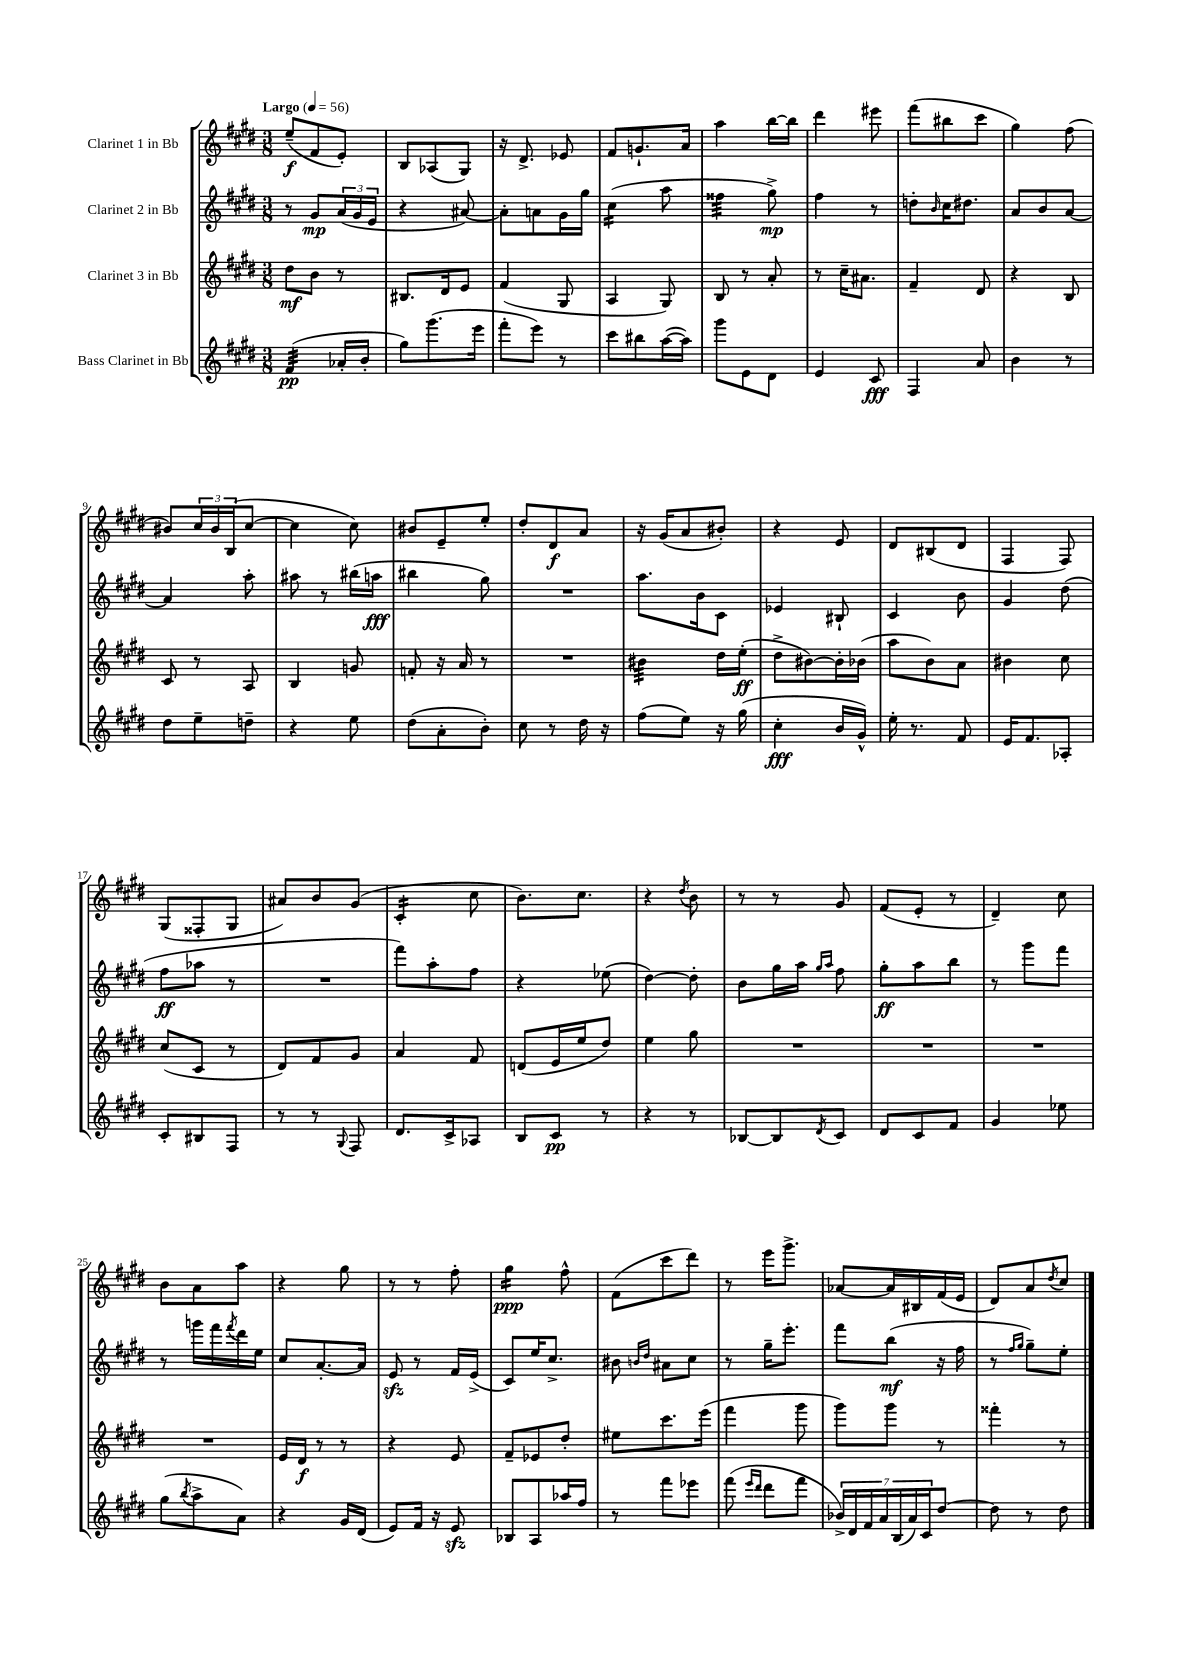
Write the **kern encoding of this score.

**kern	**kern	**kern	**kern
*staff4	*staff3	*staff2	*staff1
*clefG2	*clefG2	*clefG2	*clefG2
*k[f#c#g#d#]	*k[f#c#g#d#]	*k[f#c#g#d#]	*k[f#c#g#d#]
*M3/8	*M3/8	*M3/8	*M3/8
*MM56	*MM56	*MM56	*MM56
(4f#/	8dd#\L	8r	(8ee~/L
.	8b\J	8g#/L	8f#/
16a-'/LL	8r	(24a/L	8e'/J)
.	.	24g#/	.
16b'/JJ	.	.	.
.	.	24e/JJ	.
=	=	=	=
8gg#\L)	8.B#/L	4r	8B/L
(8.ggg#\	.	.	(8A-/
.	16d#/k	.	.
.	8e/J	[8a#/)	8G#/J)
16eee\Jk	.	.	.
=	=	=	=
8fff#'\L	(4f#/	8a#'\]L	16r
.	.	.	8.d#^/
8eee\J)	.	8a\	.
8r	8G#/	16g#\L	8e-/
.	.	16gg#\JJ	.
=	=	=	=
8ccc#\L	4A/	(4cc#\	8f#/L
8bb#\	.	.	8.g`/
([16aa\L	8G#/)	8aa\	.
16aa\]JJ)	.	.	16a/Jk
=	=	=	=
8ggg#\L	8B/	4ff##\	4aa\
8e\	8r	.	.
8d#\J	8a'/	8gg#^\)	[16bb\LL
.	.	.	16bb\]JJ
=	=	=	=
4e/	8r	4ff#\	4ddd#\
.	16cc#~\LK	.	.
.	8.a#\J	.	.
8c#/	.	8r	8eee#\
=	=	=	=
4F#/	4f#~/	8dd'\L	(8fff#\L
.	.	16qqb/	.
.	.	16cc#\K	8bb#\
.	.	8.dd#\J	.
8a/	8d#/	.	8ccc#\J
=	=	=	=
4b\	4r	8a/L	4gg#\)
.	.	8b/	.
8r	8B/	[8a/J	(8ff#\
=	=	=	=
8dd#\L	8c#/	4a/]	8b#/L)
8ee~\	8r	.	24cc#/L
.	.	.	24b#/
.	.	.	(24B/J
8dd~\J	8A/	8aa'\	[8cc#/J
=	=	=	=
4r	4B/	8aa#\	4cc#\]
.	.	8r	.
8ee\	8g/	(16bb#\LL	8cc#\)
.	.	16aa\JJ	.
=	=	=	=
(8dd#\L	8f'/	4bb#\	8b#/L
8a'\	16r	.	8e~/
.	16a/	.	.
8b'\J)	8r	8gg#\)	8ee'/J
=	=	=	=
8cc#\	4.r	4.r	8dd#'/L
8r	.	.	8d#/
16dd#\	.	.	8a/J
16r	.	.	.
=	=	=	=
(8ff#\L	4b#\	8.aa\L	16r
.	.	.	(16g#/LK
8ee\J)	.	.	8a/
.	.	16b\k	.
16r	16dd#\LL	8c#\J	8b#'/J)
(16gg#\	(16ee'\JJ	.	.
=	=	=	=
4cc#'\	8dd#^\L	4e-/	4r
.	[8b#\)	.	.
16b/LL	16b#'\]L	8B#`/	8e/
16g#^^/JJ)	(16b-\JJ	.	.
=	=	=	=
16ee'\	8aa\L	4c#/	8d#/L
8.r	.	.	.
.	8b\)	.	(8B#/
8f#/	8a\J	8b\	8d#/J
=	=	=	=
16e/LK	4b#\	4g#/	4F#/
8.f#/	.	.	.
8A-'/J	8cc#\	(8dd#\	8F#/)
=	=	=	=
8c#'/L	(8cc#/L	8ff#\L	(8G#/L
8B#/	8c#/J	8aa-\J	8F##'/
8F#/J	8r	8r	8G#/J
=	=	=	=
8r	8d#/L)	4.r	8a#/L)
8r	8f#/	.	8b/
8qqG#/	.	.	.
8F#/	8g#/J	.	(8g#/J
=	=	=	=
8.d#/L	4a/	8fff#\L)	4c#'/
.	.	8aa'\	.
16c#^/k	.	.	.
8A-/J	8f#/	8ff#\J	8cc#\
=	=	=	=
8B/L	(8d/L	4r	8.b\L)
8c#/J	16e/L	.	.
.	16ee/J	.	8.cc#\J
8r	8dd#/J)	(8ee-\	.
=	=	=	=
4r	4ee\	[4dd#\)	4r
.	.	.	8qdd#/
8r	8gg#\	8dd#'\]	8b\
=	=	=	=
[8B-/L	4.r	8b\L	8r
8B-/]	.	16gg#\L	8r
.	.	16aa\JJ	.
.	.	16qqgg#/LL	.
8qd#/	.	16qqaa/JJ	.
8c#/J	.	8ff#\	8g#/
=	=	=	=
8d#/L	4.r	8gg#'\L	(8f#/L
8c#/	.	8aa\	8e'/J
8f#/J	.	8bb\J	8r
=	=	=	=
4g#/	4.r	8r	4d#~/)
.	.	8ggg#\L	.
8ee-\	.	8fff#\J	8cc#\
=	=	=	=
(8gg#\L	4.r	8r	8b\L
8qbb/	.	.	.
8aa^\	.	16ggg\LL	8a\
.	.	16fff#\	.
.	.	8qfff#/	.
8a\J)	.	16ddd#\	8aa\J
.	.	16ee\JJ	.
=	=	=	=
4r	16e/LL	8cc#/L	4r
.	16d#/JJ	.	.
.	8r	[8.a'/	.
16g#/LL	8r	.	8gg#\
(16d#/JJ	.	16a/]Jk	.
=	=	=	=
8e/L)	4r	8e/	8r
16f#/Jk	.	8r	8r
16r	.	.	.
8e/	8e/	16f#/LL	8ff#'\
.	.	(16e^/JJ	.
=	=	=	=
8B-/L	8f#~/L	8c#/L)	4gg#\
8A/	8e-/	16ee/K	.
.	.	8.cc#^/J	.
16aa-/L	8dd#'/J	.	8ff#^^\
16ff#/JJ	.	.	.
=	=	=	=
8r	8ee#\L	8b#\	(8f#\L
.	.	16qqb/LL	.
.	.	16qqdd#/JJ	.
8fff#\L	8.ccc#\	8a#\L	8ccc#\
8eee-\J	.	8cc#\J	8ddd#\J)
.	(16eee\Jk	.	.
=	=	=	=
(8fff#\	4fff#\	8r	8r
16qqeee/LL	.	.	.
16qqddd#/JJ	.	.	.
8ddd#\L	.	16gg#~\LK	16eee\LK
.	.	8.eee'\J	8.ggg#^\J
8fff#\J	8ggg#\	.	.
=	=	=	=
28b-^/LL)	8ggg#\L)	8fff#\L	[8a-/L
28d#/	.	.	.
28f#/	.	.	.
28a/	.	.	.
.	8ggg#\J	(8bb\J	16a-/]L
(28B/	.	.	.
28a/)	.	.	.
.	.	.	16B#/
28c#/J	.	.	.
[8dd#/J	8r	16r	(16f#/
.	.	16ff#\	16e/JJ
=	=	=	=
8dd#\]	4fff##'\	8r	8d#/L)
.	.	16qqff#/LL	.
.	.	16qqgg#/JJ	.
8r	.	8gg#~\L)	8a/
.	.	.	8qdd#/
8dd#\	8r	8ee'\J	8cc#/J
==	==	==	==
*-	*-	*-	*-
